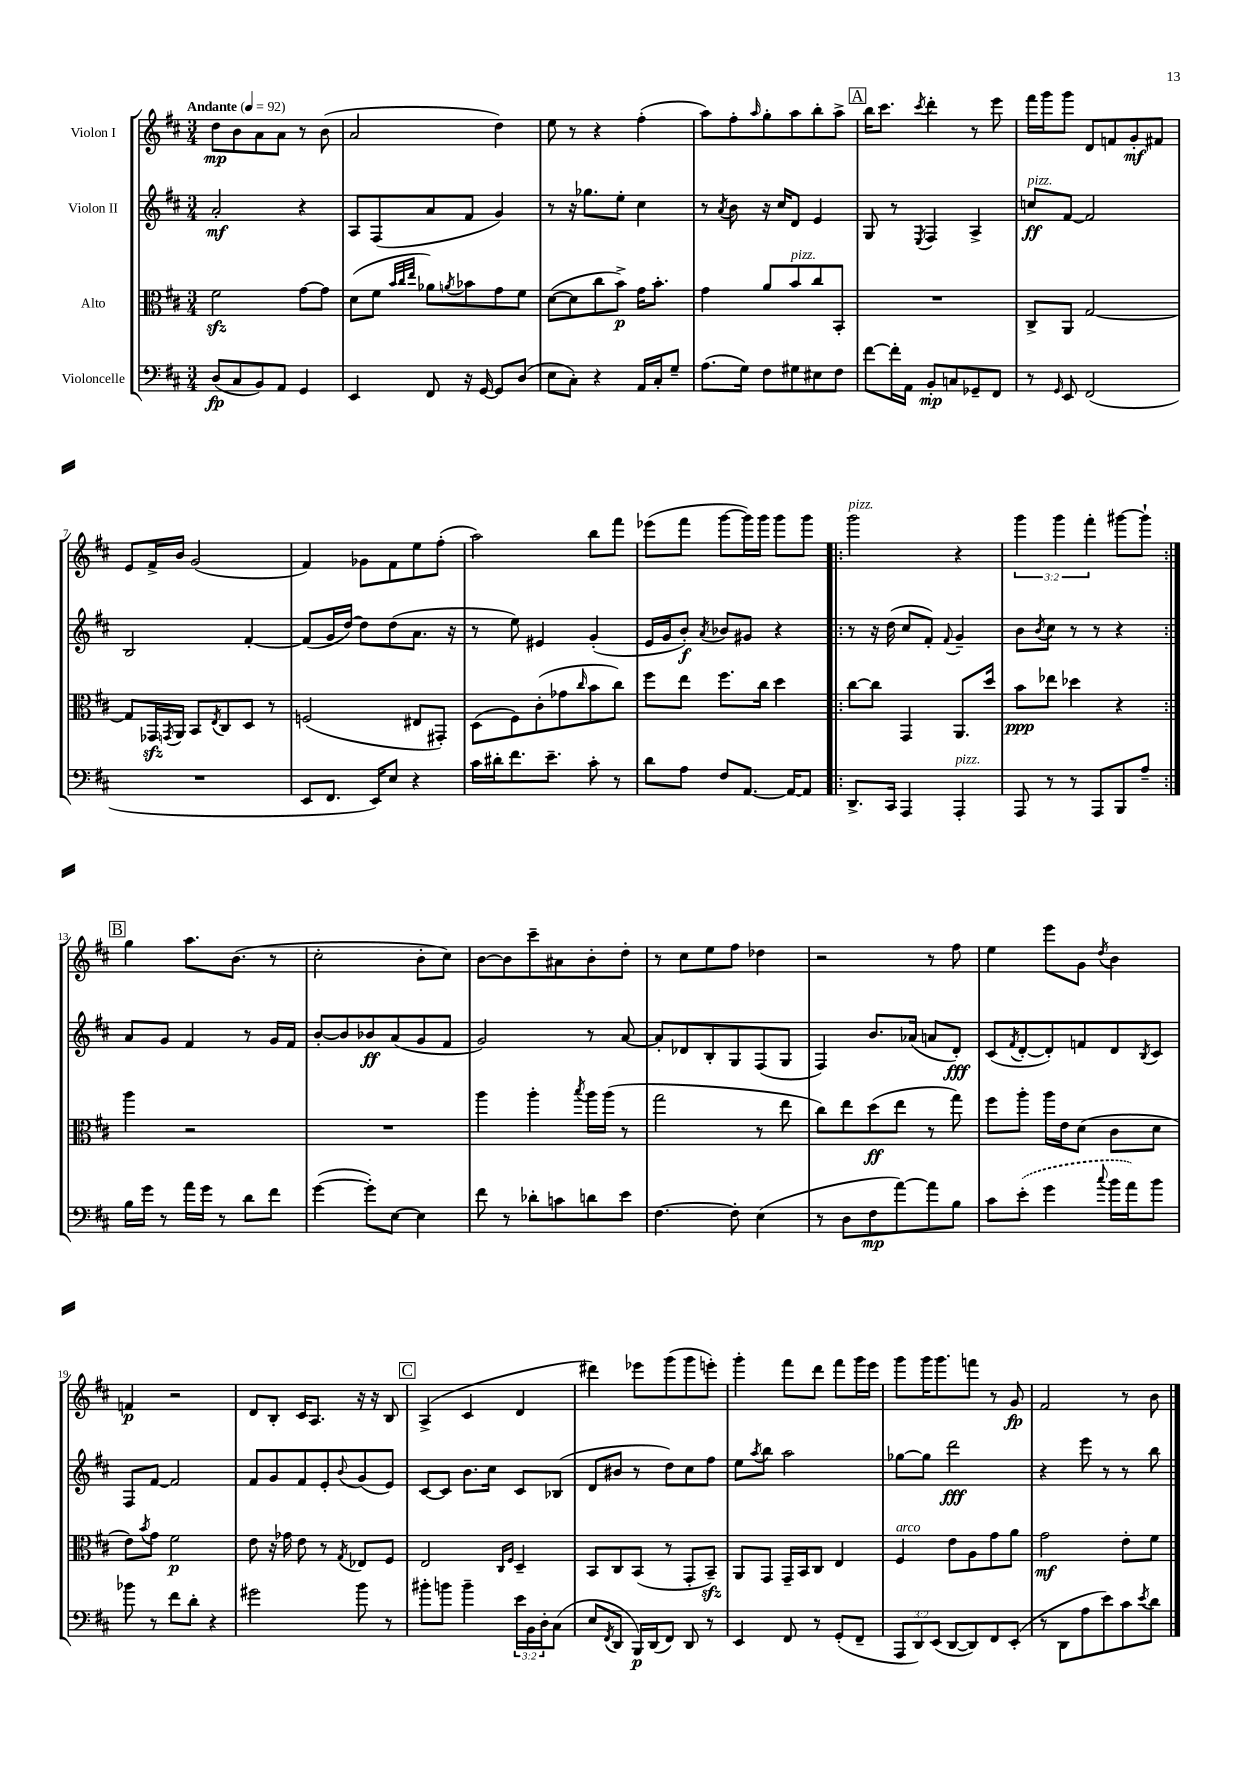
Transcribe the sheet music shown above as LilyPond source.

<<
\new StaffGroup <<
\new Staff = "s0" \with { instrumentName = "Violon I" } {
    \clef treble \key d \major \numericTimeSignature \time 3/4 \override Staff.TupletNumber.text = #tuplet-number::calc-fraction-text \tempo "Andante" 4 = 92
    d''8\mp b'8 a'8 a'8 r8 b'8( |
    a'2 d''4) |
    e''8 r8 r4 fis''4-.( |
    a''8) fis''8-. \grace { a''16 } g''8-. a''8 b''8-. a''8-> |
    \mark \markup { \box "A" } b''16 cis'''8. \acciaccatura { cis'''8 } d'''4-. r8 e'''8 |
    fis'''16 g'''16 g'''8 d'8 f'8 g'8-.\mf fis'8 |
    e'8 fis'16-> b'16 g'2( |
    fis'4) ges'8 fis'8 e''8 fis''8-.( |
    a''2) b''8 fis'''8 |
    ees'''8( fis'''8 g'''8~ g'''16) g'''16 g'''8 g'''8 |
    \repeat volta 2 { g'''2^\markup { \italic "pizz." } r4 |
    \tuplet 3/2 { g'''4 g'''4 fis'''4-. } gis'''8~ gis'''8-! | }
    \mark \markup { \box "B" } g''4 a''8. b'8.( r8 |
    cis''2-. b'8-. cis''8) |
    b'8~ b'8 cis'''8-- ais'8 b'8-. d''8-. |
    r8 cis''8 e''8 fis''8 des''4 |
    r2 r8 fis''8 |
    e''4 e'''8 g'8 \acciaccatura { d''8 } b'4 |
    f'4\p r2 |
    d'8 b8-. cis'16 a8. r16 r16 b8 |
    \mark \markup { \box "C" } a4->( cis'4 d'4 |
    dis'''4) ees'''8 g'''8( g'''8 e'''8-.) |
    g'''4-. fis'''8 d'''8 fis'''8 g'''16 e'''16 |
    g'''8 g'''16 g'''8. f'''8 r8 g'8\fp |
    fis'2 r8 b'8 \bar "|." |
}
\new Staff = "s1" \with { instrumentName = "Violon II" } {
    \clef treble \key d \major \numericTimeSignature \time 3/4
    a'2-.\mf r4 |
    a8 fis8( a'8 fis'8 g'4) |
    r8 r16 ges''8. e''8-. cis''4 |
    r8 \acciaccatura { a'8 } b'8 r16 cis''16 d'8 e'4 |
    \mark \markup { \box "A" } g8 r8 \acciaccatura { e8 } fis4 a4-> |
    c''8\ff^\markup { \italic "pizz." } fis'8~ fis'2 |
    b2 fis'4~-. |
    fis'8( g'16 d''16~) d''8 d''8( a'8. r16 |
    r8 e''8) eis'4 g'4-.( |
    e'16 g'16 b'8-.\f) \acciaccatura { a'8 } bes'8 gis'8 r4 |
    \repeat volta 2 { r8 r16 d''16( cis''8 fis'8-.) \appoggiatura { fis'8 } g'4-- |
    b'8 \acciaccatura { b'8 } cis''8 r8 r8 r4 | }
    \mark \markup { \box "B" } a'8 g'8 fis'4 r8 g'16 fis'16 |
    b'8~-. b'8 bes'8\ff a'8( g'8 fis'8 |
    g'2) r8 a'8~ |
    a'8-. des'8 b8-. g8 fis8( g8 |
    fis4) b'8. aes'16( a'8 d'8-.\fff) |
    cis'8( \acciaccatura { fis'8 } d'8~-. d'8-.) f'8 d'8 \acciaccatura { b8 } cis'8 |
    fis8 fis'8~ fis'2 |
    fis'8 g'8 fis'8 e'8-. \appoggiatura { b'8 } g'8( e'8) |
    \mark \markup { \box "C" } cis'8~ cis'8 b'8. cis''16 cis'8 bes8( |
    d'8 bis'8 r8 d''8) cis''8 fis''8 |
    e''8 \acciaccatura { a''8 } b''8 a''2 |
    ges''8~ ges''8 d'''2\fff |
    r4 e'''8 r8 r8 b''8 \bar "|." |
}
\new Staff = "s2" \with { instrumentName = "Alto" } {
    \clef alto \key d \major \numericTimeSignature \time 3/4
    fis'2\sfz g'8~ g'8 |
    d'8( fis'8 \grace { b'32 cis''32 e''32 } aes'8) \acciaccatura { a'8 } bes'8 g'8 fis'8 |
    d'8~( d'8 cis''8 b'8->\p) g'16 b'8.-. |
    g'4 a'8 b'8^\markup { \italic "pizz." } cis''8 b,8-. |
    \mark \markup { \box "A" } R2. |
    cis8-> a,8 g2~ |
    g8 ges,16\sfz \acciaccatura { g,8 } a,16 b,8 \acciaccatura { e8 } cis8 d8 r8 |
    f2( eis8 gis,8-.) |
    d8( fis8) cis'8-.( ges'8 \grace { cis''16 } b'8 cis''8) |
    fis''8 e''8 fis''8. cis''16 d''4 |
    \repeat volta 2 { cis''8~ cis''8 g,4 a,8. d''16 |
    b'8\ppp ees''8 des''4 r4 | }
    \mark \markup { \box "B" } a''4 r2 |
    R2. |
    a''4 a''4-. \acciaccatura { b''8 } a''16 a''16( r8 |
    g''2 r8 e''8 |
    cis''8) e''8 d''8\ff( e''8 r8 g''8) |
    fis''8 a''8-. a''16 e'16 d'8( cis'8 d'8 |
    e'8) \acciaccatura { b'8 } g'8 fis'2\p |
    e'8 r16 ges'16 e'8 r8 \acciaccatura { g8 } ees8 fis8 |
    \mark \markup { \box "C" } e2 \grace { cis16 fis16 } d4-- |
    b,8 cis8 b,8( r8 g,8-. b,8--\sfz) |
    a,8 g,8 g,16-- b,16 cis8 e4 |
    fis4^\markup { \italic "arco" } e'8 a8 g'8 a'8 |
    g'2\mf e'8-. fis'8 \bar "|." |
}
\new Staff = "s3" \with { instrumentName = "Violoncelle" } {
    \clef bass \key d \major \numericTimeSignature \time 3/4 \override Staff.TupletNumber.text = #tuplet-number::calc-fraction-text
    d8\fp( cis8 b,8) a,8 g,4 |
    e,4 fis,8 r16 g,16~ g,8 d8( |
    e8 cis8-.) r4 a,16 cis16-. g8-- |
    a8.( g16) fis8 gis8 eis8 fis8 |
    \mark \markup { \box "A" } fis'8~ fis'16-. a,16 b,8-.\mp c8 ges,8-- fis,8 |
    r8 \grace { g,16 } e,8 fis,2( |
    R2. |
    e,8 fis,8. e,16) e8 r4 |
    cis'16 dis'16-. fis'8. e'8.-- cis'8-. r8 |
    d'8 a8 fis8 a,8.~ a,16~ a,8 |
    \repeat volta 2 { d,8.-> cis,16 a,,4 a,,4-.^\markup { \italic "pizz." } |
    a,,8 r8 r8 a,,8 b,,8 a8-- | }
    \mark \markup { \box "B" } b16 g'16 r8 a'16 g'16 r8 d'8 fis'8 |
    g'4~( g'8-.) e8~ e4 |
    fis'8 r8 des'8-. c'8 d'8 e'8 |
    fis4.~ fis8-. e4( |
    r8 d8 fis8\mp a'8~) a'8 b8 |
    cis'8 \once \slurDashed e'8-.( g'4 \appoggiatura { cis''8 } b'16 a'16) b'8 |
    bes'8 r8 fis'8 d'8-. r4 |
    gis'2 b'8 r8 |
    \mark \markup { \box "C" } bis'8-. b'8 b'4-- \tuplet 3/2 { e'16 b,16 d16-. } cis8( |
    e8 \acciaccatura { fis,8 } d,8 b,,16\p) d,16( fis,8) d,8 r8 |
    e,4 fis,8 r8 g,8-.( fis,8-- |
    \tuplet 3/2 { a,,8 d,8) e,8( } d,8~ d,8) fis,8 e,8-.( |
    r8 d,8 a8 e'8) cis'8 \acciaccatura { e'8 } d'8 \bar "|." |
}
>>
>>
